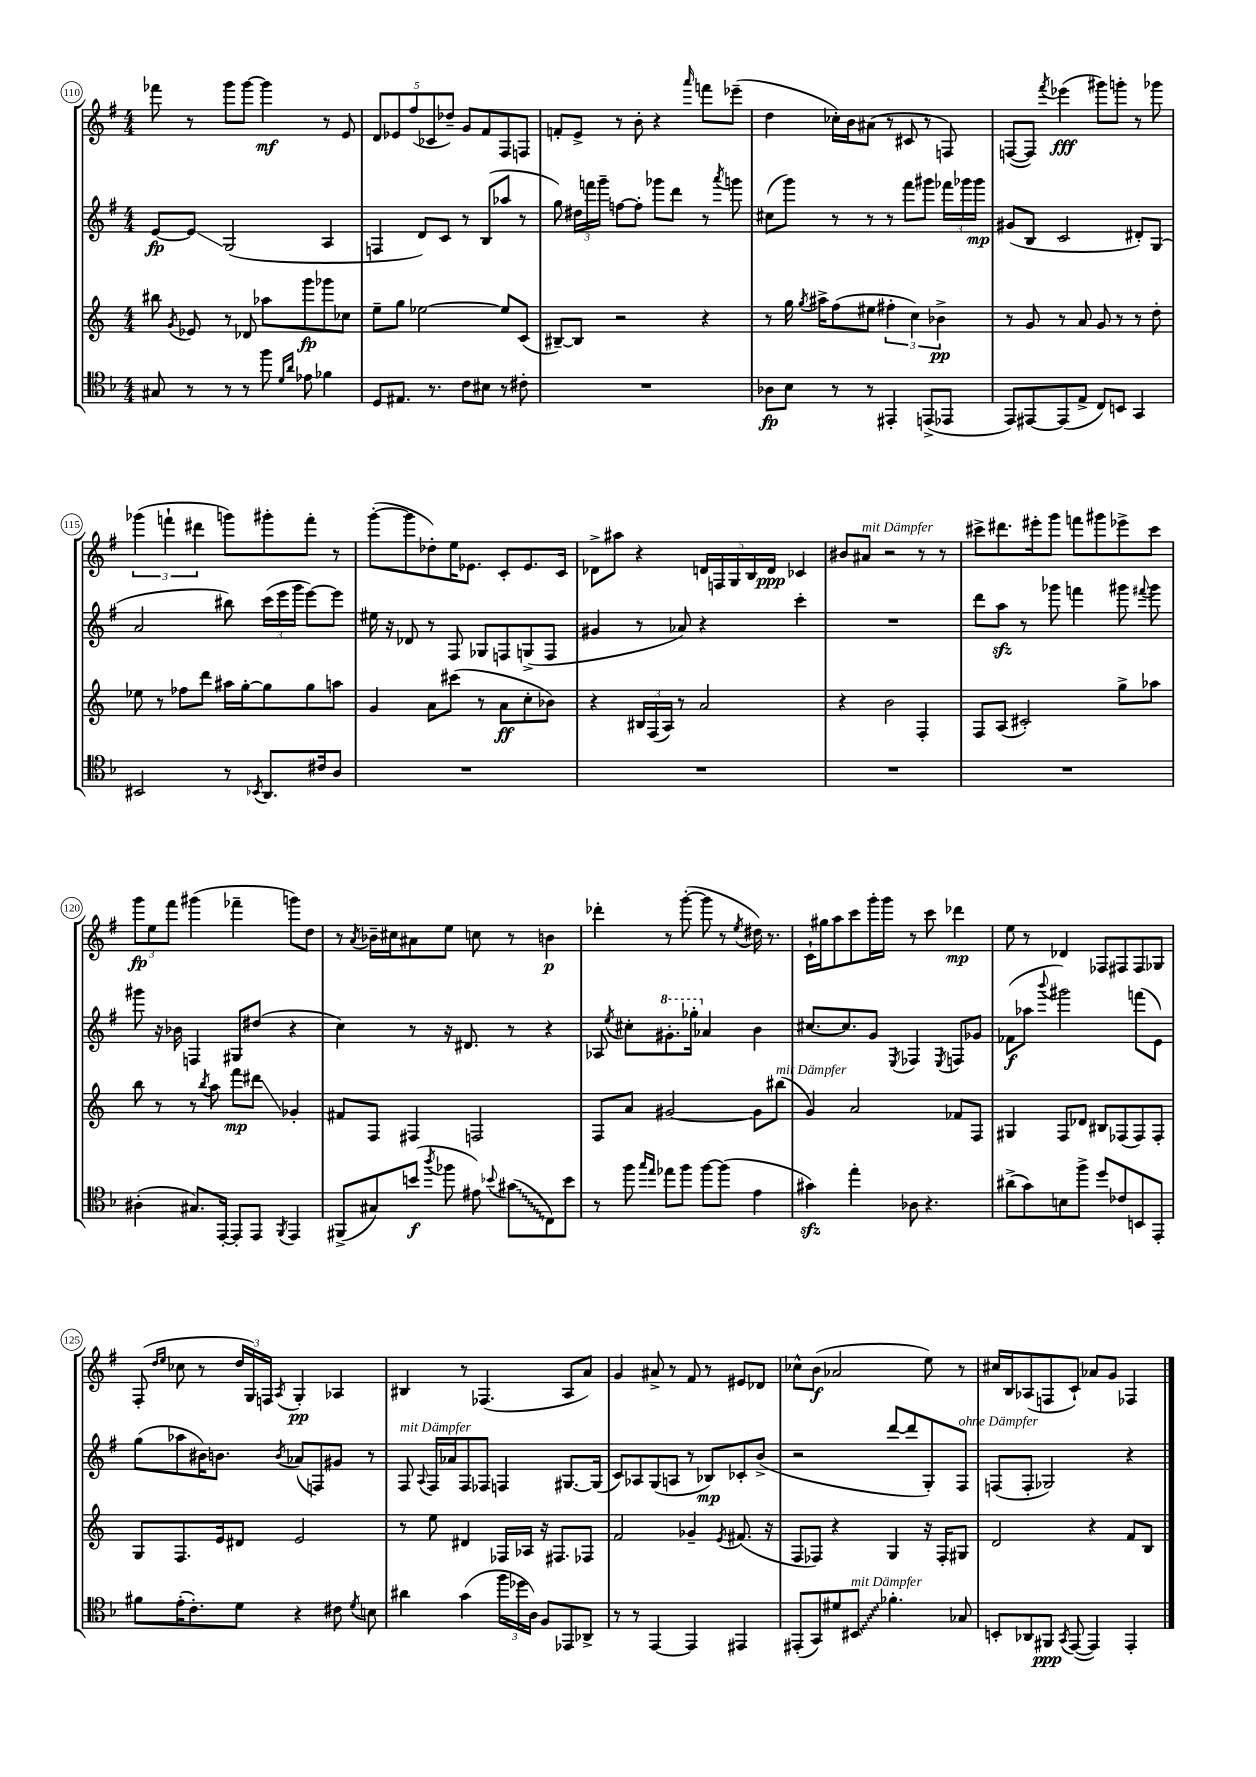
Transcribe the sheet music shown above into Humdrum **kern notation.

**kern	**kern	**kern	**kern
*staff4	*staff3	*staff2	*staff1
*clefC4	*clefG2	*clefG2	*clefG2
*k[b-]	*k[]	*k[f#]	*k[f#]
*M4/4	*M4/4	*M4/4	*M4/4
8G#/	8bb#\	[8e/L	8fff-\
.	8qg/	.	.
8r	8e-/	8e/]J	8r
8r	8r	(2G/	8ggg\L
8r	8d-/	.	[8ggg\J
8ff\	8aa-\L	.	4ggg\]
16qqd/LL	.	.	.
16qqa/JJ	.	.	.
8e-\	8ggg\	.	.
4f-\	8ggg-\	4A/	8r
.	8cc-\J	.	8e/
=	=	=	=
8D/L	8ee~\L	4F/	10d/L
.	.	.	10e-/
8.E#/J	8gg\J	.	.
.	.	.	(10ff#/
.	[2ee-\	8d/L)	.
.	.	.	10c-/
8.r	.	.	.
.	.	8c/J	.
.	.	.	10dd-~/J)
8c\L	.	8r	8g/L
8B#\J	.	(8B/L	8f#/
8r	8ee-/]L	8aa-/J	8F#/
8c#'\	(8c/J	8r	8F/J
=	=	=	=
1r	[8B#~/L)	8gg\)	8f'/L
.	8B#/]J	24dd#\LL	8e^/J
.	.	24fff\	.
.	.	24ggg~\JJ	.
.	2r	[8ff\L	8r
.	.	8ff'\]J	8b'\
.	.	8ggg-\L	4r
.	.	8ddd\J	.
.	.	.	16qqaaa/
.	4r	8r	8fff\L
.	.	8qaaa/	.
.	.	8ggg\	(8eee-~\J
=	=	=	=
8A-\L	8r	(8cc#\L	4dd\
8B-\J	16gg\	8ggg\J)	.
.	8qgg/	.	.
.	16aa#^\LK	.	.
8r	(8ff\	8r	16cc-'\LL)
.	.	.	16b\J
8r	8ee#\J	8r	(8a#\J
4EE#'/	6ff#'\	8r	8r
.	.	8fff#\L	8c#/
.	6cc\)	.	.
(8EE^/L	.	8ggg#\J	8r
.	6b-^\	.	.
8EE-/J	.	24fff-\LL	8F/)
.	.	24ggg-\	.
.	.	24ggg-\JJ	.
=	=	=	=
8EE/L)	8r	(8g#/L	([8F/L
[8EE#/	8g/	8B/J	8F/]J)
.	.	.	8qfff#/
(8EE#/]	8r	2c/	(4eee-\
8E^/J	8a/	.	.
8C/L)	8g/	.	8ggg#\L)
8BB/J	8r	.	8ggg'\J
4GG/	8r	8d#'/L)	8r
.	8dd'\	(8G/J	8ggg-\
=	=	=	=
2BB#/	8ee-\	2a/	(6ggg-\
.	8r	.	.
.	.	.	6fff`\
.	8ff-\L	.	.
.	.	.	6ddd#\
.	8ddd\J	.	.
8r	16aa#\LL	8bb#\)	8ggg\L)
.	[16gg'\J	.	.
8qBB-/	.	.	.
8.AA/L	8gg\]	(24ccc\LL	8ggg#'\
.	.	24eee\	.
.	.	24ggg\JJ	.
.	8gg\	[8eee\L)	8fff'\J
16c#/k	.	.	.
8A/J	8aa\J	8eee\]J	8r
=	=	=	=
1r	4g/	16ee#\	([8ggg'\L
.	.	16r	.
.	.	8d-/	8ggg\]
.	8a\L	8r	8dd-'\)
.	(8ccc#\J	8F#/	16ee\K
.	.	.	8.e-\J
.	8r	8G-/L	.
.	8a\L	8F/	8c'/L
.	8cc'\	(8G^/	8.e-/
.	8b-\J)	8F/J	.
.	.	.	16c/Jk
=	=	=	=
1r	4r	4g#/	8d-^\L
.	.	.	8aa#\J
.	24B#/LL	8r	4r
.	(24F/	.	.
.	24A/JJ)	.	.
.	8r	8a-/)	.
.	2a/	4r	20d/LL
.	.	.	20F/
.	.	.	20G/
.	.	.	20B/
.	.	.	20d/JJ
.	.	4ccc'\	4c-/
=	=	=	=
1r	4r	1r	8b#/L
.	.	.	8a#/J
.	2b\	.	2r
.	4F'/	.	8r
.	.	.	8r
=	=	=	=
1r	8F/L	8ddd\L	8ccc#^\L
.	(8A/J	8aa\J	8.ddd#\
.	2c#'/)	8r	.
.	.	.	16eee#'\k
.	.	8ggg-\	8ggg\J
.	.	4fff\	8fff\L
.	.	.	8ggg#\
.	8gg^\L	8ggg#\	8eee-^\
.	.	8qqfff#/	.
.	8aa-\J	8ggg#\	8ccc#\J
=	=	=	=
(4A#'\	8bb\	8ggg#\	12ggg\L
.	.	.	12ee\
.	8r	16r	.
.	.	.	12fff#\J
.	.	16b-\	.
8.G#/L)	8r	4F/	(4ggg#\
.	8qbb/	.	.
.	8aa\	.	.
[16EE'/Jk	.	.	.
8EE'/]L	8fff\L	8G#/L	4fff-~\
8EE/J	8ddd#\J	(8dd#/J	.
8qFF/	.	.	.
4EE/	4g-'/	4r	8ggg\L)
.	.	.	8dd\J
=	=	=	=
(8FF#^/L	8f#/L	4cc\)	8r
.	.	.	8qa/
8G#/)	8F/J	.	16b-~\LL
.	.	.	16cc#\J
(8b/J	4F#/	8r	8a#\
8qaa/	.	.	.
8ff-\	.	16r	8ee\J
.	.	8.d#/	.
8e#\)	2F/	.	8cc\
8qqb-/	.	.	.
(8g#\L	.	8r	8r
8C\)	.	4r	4b\
8b-\J	.	.	.
=	=	=	=
8r	8F/L	8A-/	4ddd-'\
.	.	8qee/	.
8ff\	8a/J	8cc#'\L	.
16qqgg/LL	.	.	.
16qqee/JJ	.	.	.
8ee-\L	[2g#/	8.gg#'\	8r
8ff\J	.	.	([8ggg'\
.	.	16ggg-'\Jk	.
[8ff\L	.	4a-/	8ggg\]
(8ff\]J	.	.	8r
.	.	.	8qee/
4e\	8g#\]L	4b\	16dd#\)
.	.	.	8.r
.	(8bb#\J	.	.
=	=	=	=
4g#\)	4g/)	[8.cc#/L	16c`\LL
.	.	.	16gg#\J
.	.	.	8aa\
.	.	8.cc#/]	.
4ee'\	2a/	.	8ccc\
.	.	8g/J	16ggg'\L
.	.	.	16ggg\JJ
.	.	8qE/	.
8A-\	.	4F-/	8r
4.r	.	.	8ccc\
.	.	8qE/	.
.	8f-/L	8F/L	4ddd-\
.	8F/J	8g-/J	.
=	=	=	=
(8a#^\L	4G#/	(8f-\L	8ee\
8g\)	.	8aa-\J	8r
.	.	8qqbbb/	.
8B\	8F/L	2ggg#\)	4d-/
8ff^\J	8d-/J	.	.
8dd/L	8B#/L	.	8F-/L
8c-/	(8F-/	.	8F#/
8BB/	8F-/)	(8fff\L	8F#/
8EE'/J	8F-'/J	8e\J)	8G-/J
=	=	=	=
8f#\L	8G/L	(8gg\L	(8F#'/
.	.	.	16qqdd/LL
.	.	.	16qqee/JJ
(16e'\K	8.F/	8aa-\	8cc-\
8.c'\)	.	.	.
.	.	16b#\K)	8r
.	16e/k	8.b\J	.
8d\J	8d#/J	.	24dd/LL
.	.	.	24G/)
.	.	.	24F/JJ
.	.	8qb/	8qA/
4r	2e/	(8a-/L	4G'/
.	.	8F/)	.
8c#\	.	8g#/J	4A-/
8qd/	.	.	.
8B\	.	8r	.
=	=	=	=
4a#\	8r	8F#/	4B#/
.	.	8qqA/	.
.	8ee\	16F#/LL	.
.	.	16a-/J	.
(4g\	4d#/	8F#/	8r
.	.	8F-/J	(4.F-/
24ff\LL	16F-/LL	4F/	.
24dd-\	.	.	.
.	16A-/JJ	.	.
24A\JJ)	.	.	.
8F/L	16r	.	.
.	8.F#/L	.	.
8EE-/	.	[8.G#/L	8A/L
8AA-^/J	8F-/J	.	8a/J)
.	.	(16G#/]Jk	.
=	=	=	=
8r	2f/	8c/L)	4g/
8r	.	8A-/	.
[4EE/	.	(8G/	8a#^/
.	.	8A/J	8r
4EE/]	4g-~/	8r	8f#/
.	.	8B-/L)	8r
.	8qe/	.	.
4EE#/	(8.f#/	8c-'/	8e#/L
.	.	(8b^/J	8d-/J
.	16r	.	.
=	=	=	=
(8EE#'/L	8F/L	2r	8cc-^^\L
8GG/)	8F-/J)	.	(8b\J
8d#/	4r	.	2a-/
8BB#/J	.	.	.
4.f-'\	4G/	[8ddd/L	.
.	.	8ddd/]	.
.	16r	8G'/)	8ee\)
.	16F-'/LK	.	.
8G-/	8G#/J	8F#/J	8r
=	=	=	=
8BB'/L	2d/	(8F/L	16cc#/LL
.	.	.	16B/J
8AA-/	.	8F'/J	(8A-/
8FF#/J	.	2G-/)	8F/
8qGG/	.	.	.
([8EE/	.	.	8c`/J)
4EE/])	4r	.	8a-/L
.	.	.	8g/J
4EE'/	8f/L	4r	4F-/
.	8B/J	.	.
==	==	==	==
*-	*-	*-	*-
